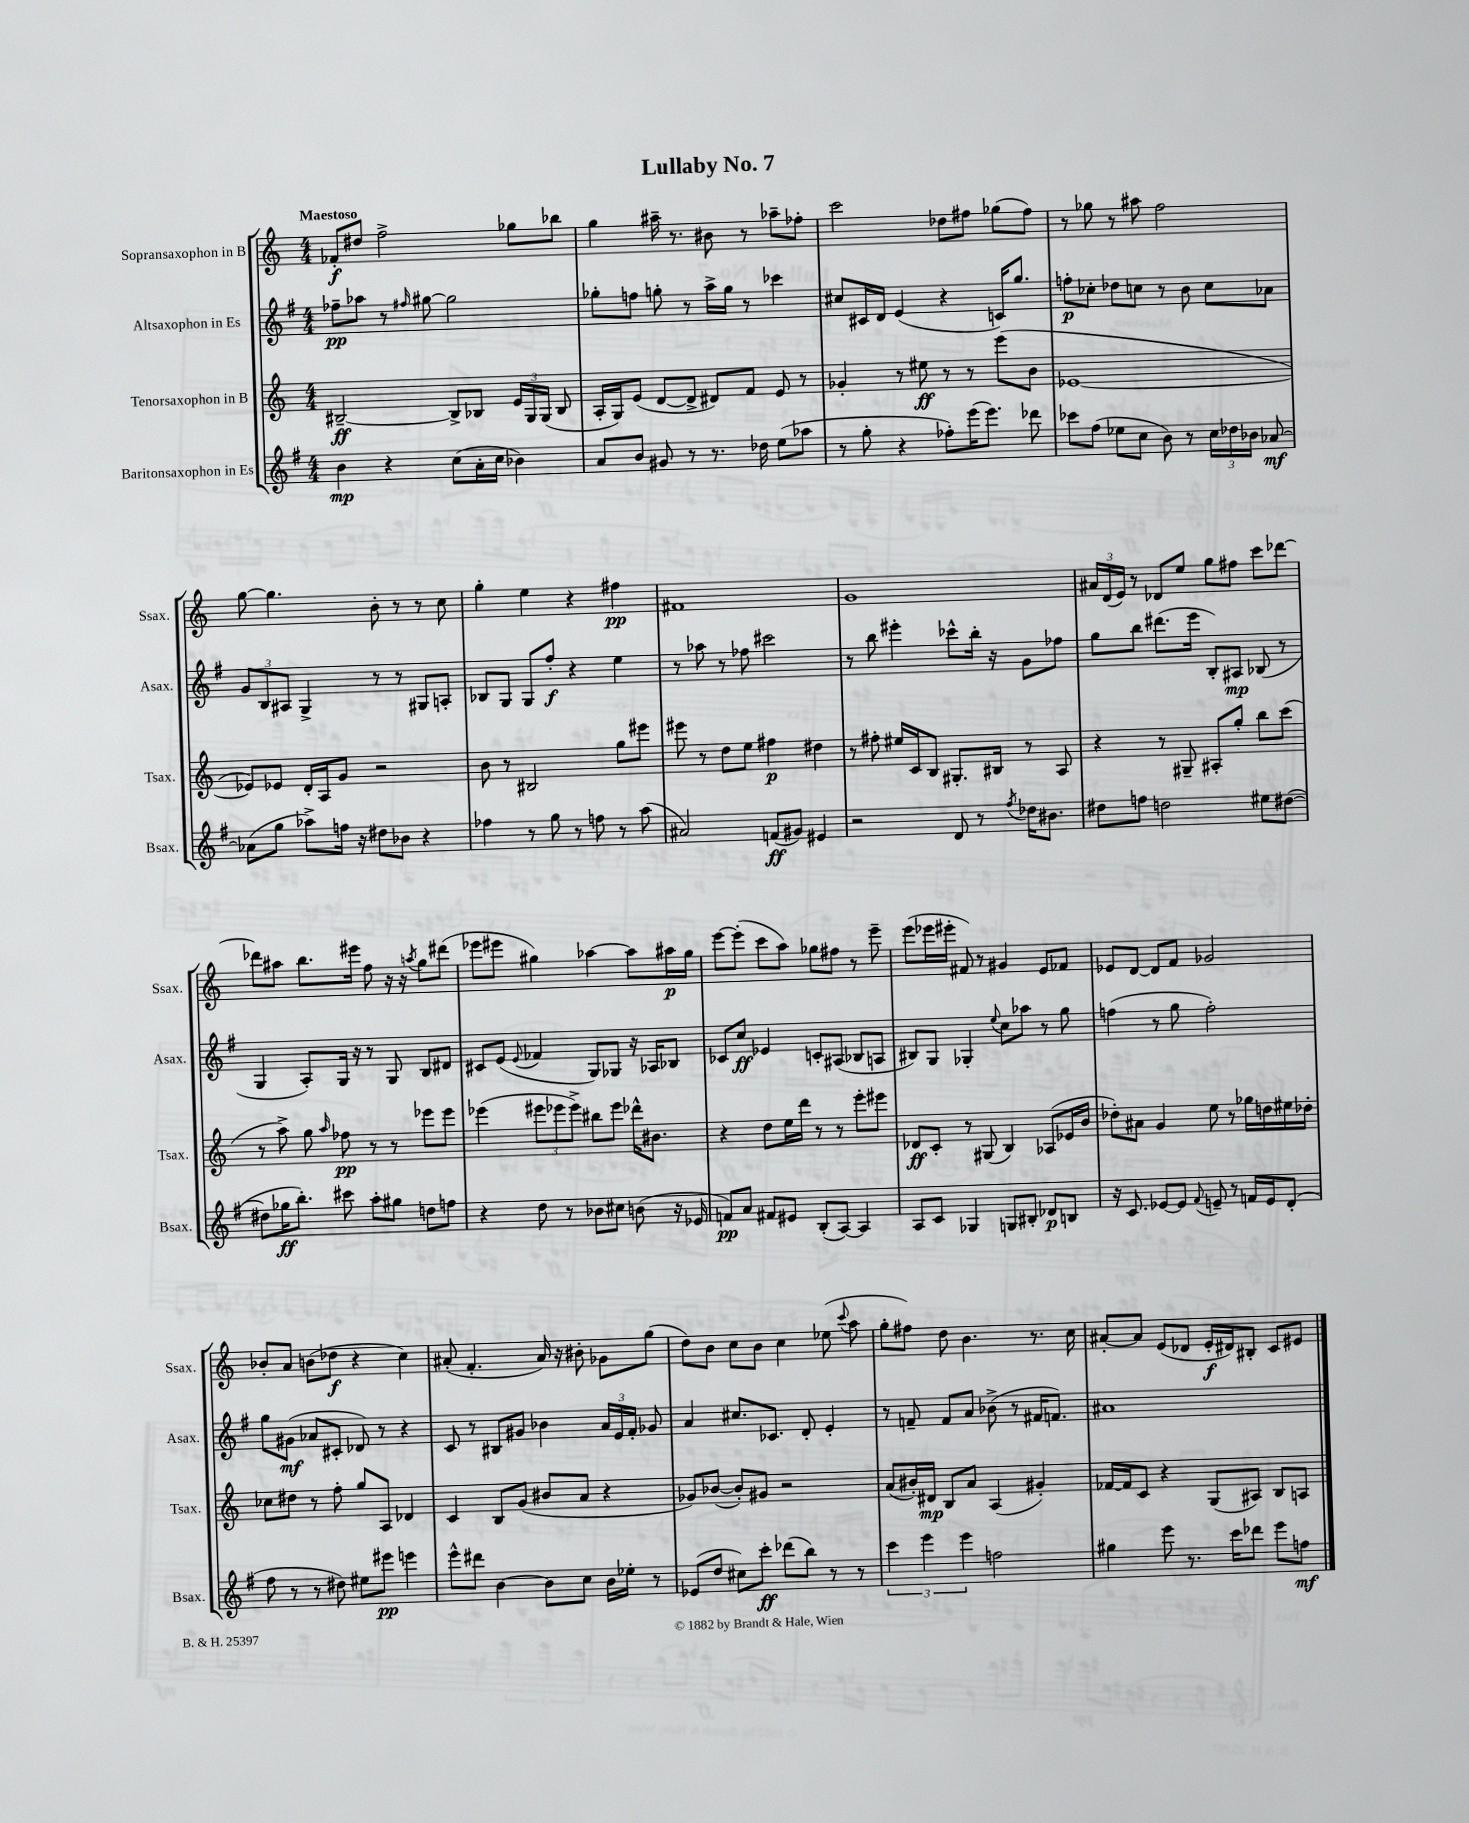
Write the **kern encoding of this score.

**kern	**kern	**kern	**kern
*staff4	*staff3	*staff2	*staff1
*clefG2	*clefG2	*clefG2	*clefG2
*k[f#]	*k[]	*k[f#]	*k[]
*M4/4	*M4/4	*M4/4	*M4/4
4b	[2B#~	8ff-~	8f-'
.	.	8aa-	8dd#
4r	.	8r	2ff^
.	.	16qqff#	.
.	.	[8gg#	.
(8cc	8B#^]	2gg#]	.
16a'	8B-	.	.
16cc	.	.	.
4b-)	24e	.	8gg-
.	24G	.	.
.	(24G	.	.
.	8B-	.	8bb-
=	=	=	=
8a	16A'	8gg-'	4gg
.	16G)	.	.
8b	(8e	8ff	.
8g#	[8d	8gg'	16aa#~
.	.	.	8.r
8r	8d^]	8r	.
8.r	8d#)	16aa^	8b#
.	.	16gg	.
.	8f	8r	8r
16dd-	.	.	.
(8ee	8e	4ccc-	8aa-~
8aa-	8r	.	8ff-'
=	=	=	=
8r	4g-'	8cc#	2ccc
8gg'	.	16c#	.
.	.	16d	.
4r	8r	(4e	.
.	8ee#	.	.
8ff-')	8r	4r	8dd-
(16eee	8r	.	8ff#
8.eee)	.	.	.
.	(8eee	16c)	(8gg-
.	.	8.gg	.
8ddd-	8b	.	8ff#)
=	=	=	=
8ccc-	[1e-	8ff'	8r
(8ff#	.	8cc-'	8gg-
8ee-	.	8dd-	8r
8cc	.	8cc	8aa#
8b)	.	8r	2ff
8r	.	8b	.
24cc	.	8cc	.
24dd-	.	.	.
24b-	.	.	.
[8a-	.	8a-	.
=	=	=	=
(8a-]	8e-])	12g	[8gg
.	.	12B	.
8gg	8e-	.	4.gg]
.	.	12A#	.
8aa-^)	16d'	4G^	.
.	16A	.	.
16ff	8g	.	.
16r	.	.	.
8dd#	2r	8r	8b'
8b-	.	8r	8r
4r	.	8G#	8r
.	.	8A'	8cc
=	=	=	=
4ff-	8b	8B-	4gg'
.	8r	8G	.
8r	2B#	8G	4ee
8gg	.	8ff#'	.
8r	.	4r	4r
8ff	.	.	.
8r	8gg	4ee	4ff#
(8aa	8eee#	.	.
=	=	=	=
2a#)	8eee#	8r	1f#
.	8r	8aa-	.
.	8dd	8r	.
.	8ee	8ff-	.
(8f	4ff#	2ccc#	.
8g#)	.	.	.
4e#	4dd#	.	.
=	=	=	=
2r	8r	8r	1g
.	8ff#'	8bb	.
.	16ee#	4eee#'	.
.	16c	.	.
.	8B	.	.
8d	8.G#'	8ccc-^^	.
8r	.	16bb'	.
.	16B#	16r	.
8qff#	.	.	.
16dd-	8r	8g	.
8.b#	.	.	.
.	8A	8ff-	.
=	=	=	=
8dd#	4r	8gg	24a#
.	.	.	(24d
.	.	.	24e)
8ff	.	8bb	8r
2dd	8r	(8.ddd#	8d-
.	8G#~	.	8ee
.	.	16eee	.
.	8A#'	8B')	8gg
.	8gg'	8A#	8ff#
8ee#	8bb	(8B-	8ccc
([8dd#	(8ccc	8r	[8ddd-
=	=	=	=
8dd#]	8r	4G	8ddd-]
16gg-	8aa^)	.	8aa#
8.bb')	.	.	.
.	8gg	8A')	8.bb
.	16qqaa	.	.
8ccc#	8ff-	16G	.
.	.	16r	16eee#
8aa'	8r	8r	8ff
8gg#	8r	8G	16r
.	.	.	16r
.	.	.	8qaa
8dd	8eee-	8B	8gg
8ff	8eee-	8d#	(8ddd#
=	=	=	=
4r	(4eee-	8c#	8eee-
.	.	(8e	8eee#
.	.	8qqe	.
8dd	12eee#	4f-	4gg#)
.	12eee-	.	.
8r	.	.	.
.	12eee-^)	.	.
8b-	8bb#	8G)	[4aa-
8cc#	8eee-	8G-	.
(8b	16ddd-^^	16r	8aa-]
.	8.b#	16A-	.
16r	.	8B-	16aa#
16e-	.	.	16gg#
=	=	=	=
8f)	4r	8c-	[8eee
8a	.	8cc	(8eee']
8f#	8dd	4e-	8ccc
8e#	16ee	.	8aa)
.	16ddd	.	.
(8B'	8r	8c'	8gg-
[8A)	8r	(8A#	8ff#
4A]	8eee'	8B-	8r
.	8eee#	8A	8eee~
=	=	=	=
8A	8d-	8B#)	(8eee
8c	8c'	8G	16eee-
.	.	.	16eee#'
4G-	8r	4G-'	8f#)
.	(8G#	.	8r
.	.	8qqee	.
8G	4B)	8cc	4g#
8B#'	.	8aa-	.
8d-	(8A-	8r	8e
8B	16e-	8gg	8f-
.	16b	.	.
=	=	=	=
16r	8dd-')	(4ff	8e-
8.c	.	.	.
.	8a#	.	[8d
[8e-	4g	8r	8d]
8e-]	.	8gg	8f
8qqf#	.	.	.
8e~	8ee	2ff')	2g-
8r	8r	.	.
16f	16gg-	.	.
16e	16dd	.	.
(8d'	16ee#	.	.
.	16dd-'	.	.
=	=	=	=
8ff#	8cc-	8gg	8b-'
8r	8dd#	(8g#	8a
8r	8r	8a-	(8b
8dd#)	8ff'	8c#'	8dd-
8ee#	8gg	8d-)	4r
8eee#	8A	8r	.
4eee	4d-	4r	4cc)
=	=	=	=
8eee^^	4c	8c	(8a#'
8ddd#	.	8r	4.f'
[4b	8B	8B#	.
.	(8g	8g#	.
8b]	8b#	4b-	16a#)
.	.	.	16r
8cc	8a	.	8b#'
16b	4r	24a	8g-
.	.	24e	.
16ee-'	.	.	.
.	.	24f#'	.
8r	.	8g-	(8gg
=	=	=	=
(8e-	8g-)	4a	8dd)
8dd	([8b-	.	8b
8cc#)	8b-'])	8.cc#	8cc
8ccc'	8g#	.	8b
.	.	8.c-	.
(8ddd-	2r	.	4cc
8bb)	.	8d'	.
8r	.	4e'	(8ee-
.	.	.	8qqccc
8r	.	.	8aa
=	=	=	=
6ccc	(8a	8r	8gg'
.	16b#')	8f~	8ff#)
6eee	.	.	.
.	16d#	.	.
.	8B	8f	8dd
6eee	.	.	.
.	8a	8a	4.b
2ff	(4A	(8b-^	.
.	.	8r	.
.	4g#')	16f#	8.r
.	.	8.f)	.
.	.	.	16cc
=	=	=	=
4gg#	[16f-	1a#	[8a#'
.	16f-]	.	.
.	8c	.	8a#]
8eee	4r	.	(8e
8.r	.	.	8d-
.	(8G	.	16e'
16ccc	.	.	16d#)
8ddd-	8A#)	.	8B#'
8eee	8B	.	8c
8ff	8A	.	8e#
==	==	==	==
*-	*-	*-	*-
